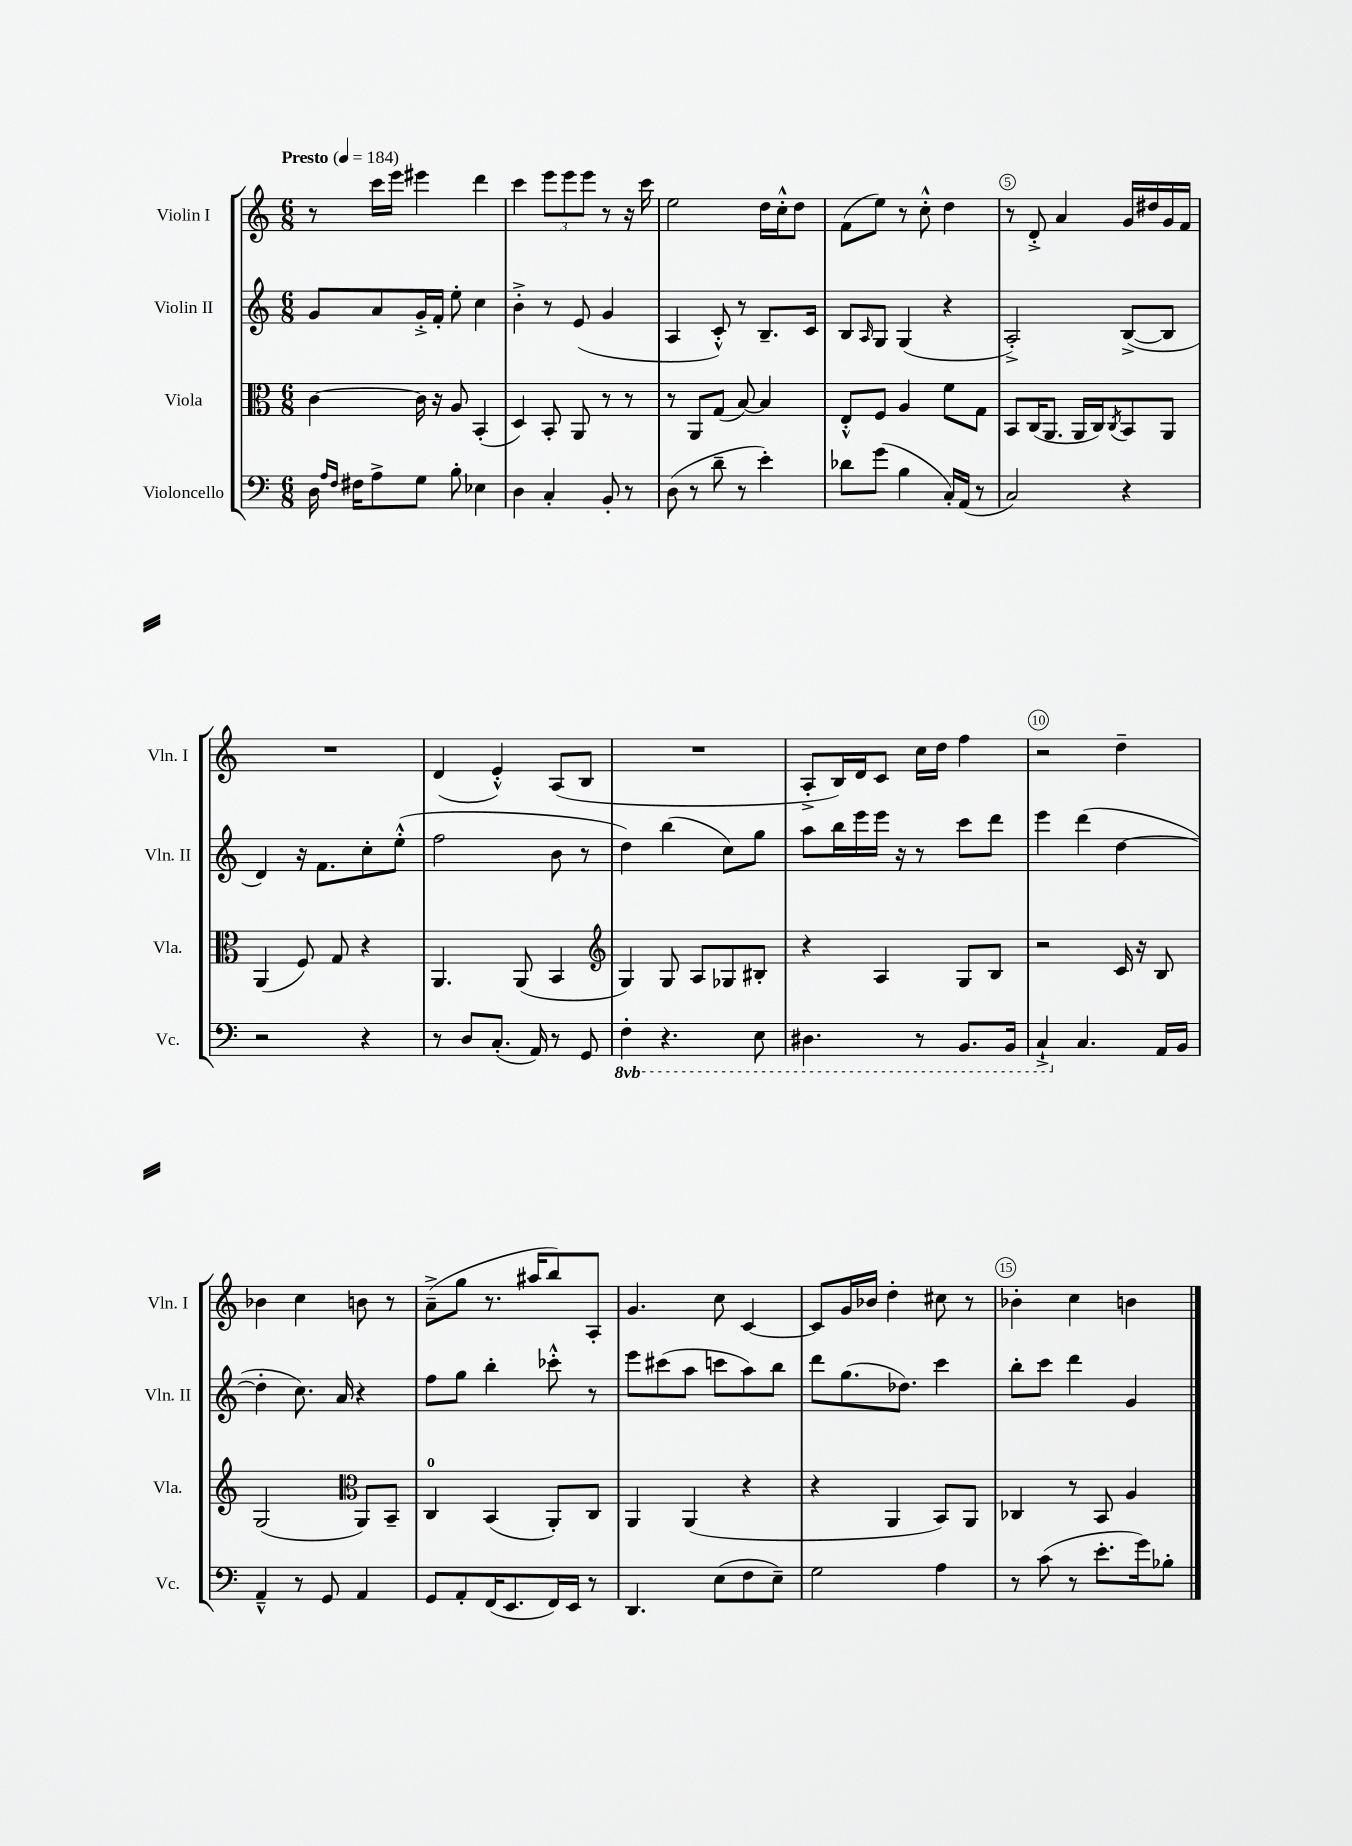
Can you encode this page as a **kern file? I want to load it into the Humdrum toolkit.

**kern	**kern	**kern	**kern
*staff4	*staff3	*staff2	*staff1
*clefF4	*clefC3	*clefG2	*clefG2
*k[]	*k[]	*k[]	*k[]
*M6/8	*M6/8	*M6/8	*M6/8
*MM184	*MM184	*MM184	*MM184
16D	[4c	8g	8r
16qqA	.	.	.
16qqF	.	.	.
16F#	.	.	.
8A^	.	8a	16ccc
.	.	.	16eee
8G	16c]	16g'^	4eee#
.	16r	16f'	.
8B'	8A	8ee'	.
4E-	(4BB'	4cc	4ddd
=	=	=	=
4D	4D)	4b'^	4ccc
4C'	8BB'	8r	12eee
.	.	.	12eee
.	8AA	(8e	.
.	.	.	12eee
8BB'	8r	4g	8r
8r	8r	.	16r
.	.	.	16ccc
=	=	=	=
(8D	8r	4A	2ee
8r	8AA	.	.
8d~	(8G	8c'^^)	.
8r	[8B)	8r	.
4e')	4B]	8.B~	16dd
.	.	.	16cc'^^
.	.	.	8dd
.	.	16c	.
=	=	=	=
8d-	8E'^^	8B	(8f
.	.	16qqA	.
(8g	8F	8G	8ee)
4B	4A	(4G	8r
.	.	.	8cc'^^
16C')	8f	4r	4dd
(16AA	.	.	.
8r	8G	.	.
=	=	=	=
2C)	8BB	2A'^)	8r
.	(16C	.	8d'^
.	8.AA	.	.
.	.	.	4a
.	16AA	.	.
.	16C)	.	.
.	8qC	.	.
4r	8BB	([8B^	16g
.	.	.	16dd#
.	8AA	8B]	16g
.	.	.	16f
=	=	=	=
2r	(4AA	4d)	2.r
.	8F)	16r	.
.	.	8.f	.
.	8G	.	.
4r	4r	8cc'	.
.	.	(8ee'^^	.
=	=	=	=
8r	4.AA	2ff	(4d
8D	.	.	.
(8.C'	.	.	4e'^^)
.	(8AA	.	.
16AA)	.	.	.
8r	4BB	8b	(8A
8GG	.	8r	8B
=	=	=	=
*	*clefG2	*	*
4FF'	4G)	4dd)	2.r
4.r	8G	(4bb	.
.	8A	.	.
.	8G-	8cc)	.
8EE	8B#'	8gg	.
=	=	=	=
4.DD#	4r	8aa	8A'^
.	.	16bb	16B)
.	.	16eee	16d
.	4A	16eee	8c
.	.	16r	.
8r	.	8r	16cc
.	.	.	16dd
8.BBB	8G	8ccc	4ff
.	8B	8ddd	.
16BBB	.	.	.
=	=	=	=
4CC`^	2r	4eee	2r
4.C	.	(4ddd	.
.	16c	[4dd	4dd~
.	16r	.	.
16AA	8B	.	.
16BB	.	.	.
=	=	=	=
4AA~^^	(2G	4dd']	4b-
8r	.	8.cc)	4cc
8GG	.	.	.
.	.	16a	.
*	*clefC3	*	*
4AA	8AA)	4r	8b
.	8BB~	.	8r
=	=	=	=
8GG	4C	8ff	(8a~^
8AA'	.	8gg	8gg
(16FF	(4BB	4bb'	8.r
8.EE	.	.	.
.	.	.	16aa#
16FF)	8AA')	8ccc-'^^	8bb)
16EE	.	.	.
8r	8C	8r	8A'
=	=	=	=
4.DD	4AA	8eee	4.g
.	.	(8ccc#	.
.	(4AA	8aa	.
(8E	.	8ccc	8cc
8F	4r	8aa)	[4c
8E~)	.	8bb	.
=	=	=	=
2G	4r	8ddd	8c]
.	.	(8.gg	16g
.	.	.	16b-
.	4AA	.	4dd'
.	.	8.dd-)	.
4A	8BB)	4ccc	8cc#
.	8AA	.	8r
=	=	=	=
8r	4C-	8bb'	4b-'
(8c	.	8ccc	.
8r	8r	4ddd	4cc
8.e'	8BB	.	.
.	4A	4g	4b
16g)	.	.	.
8B-'	.	.	.
==	==	==	==
*-	*-	*-	*-
